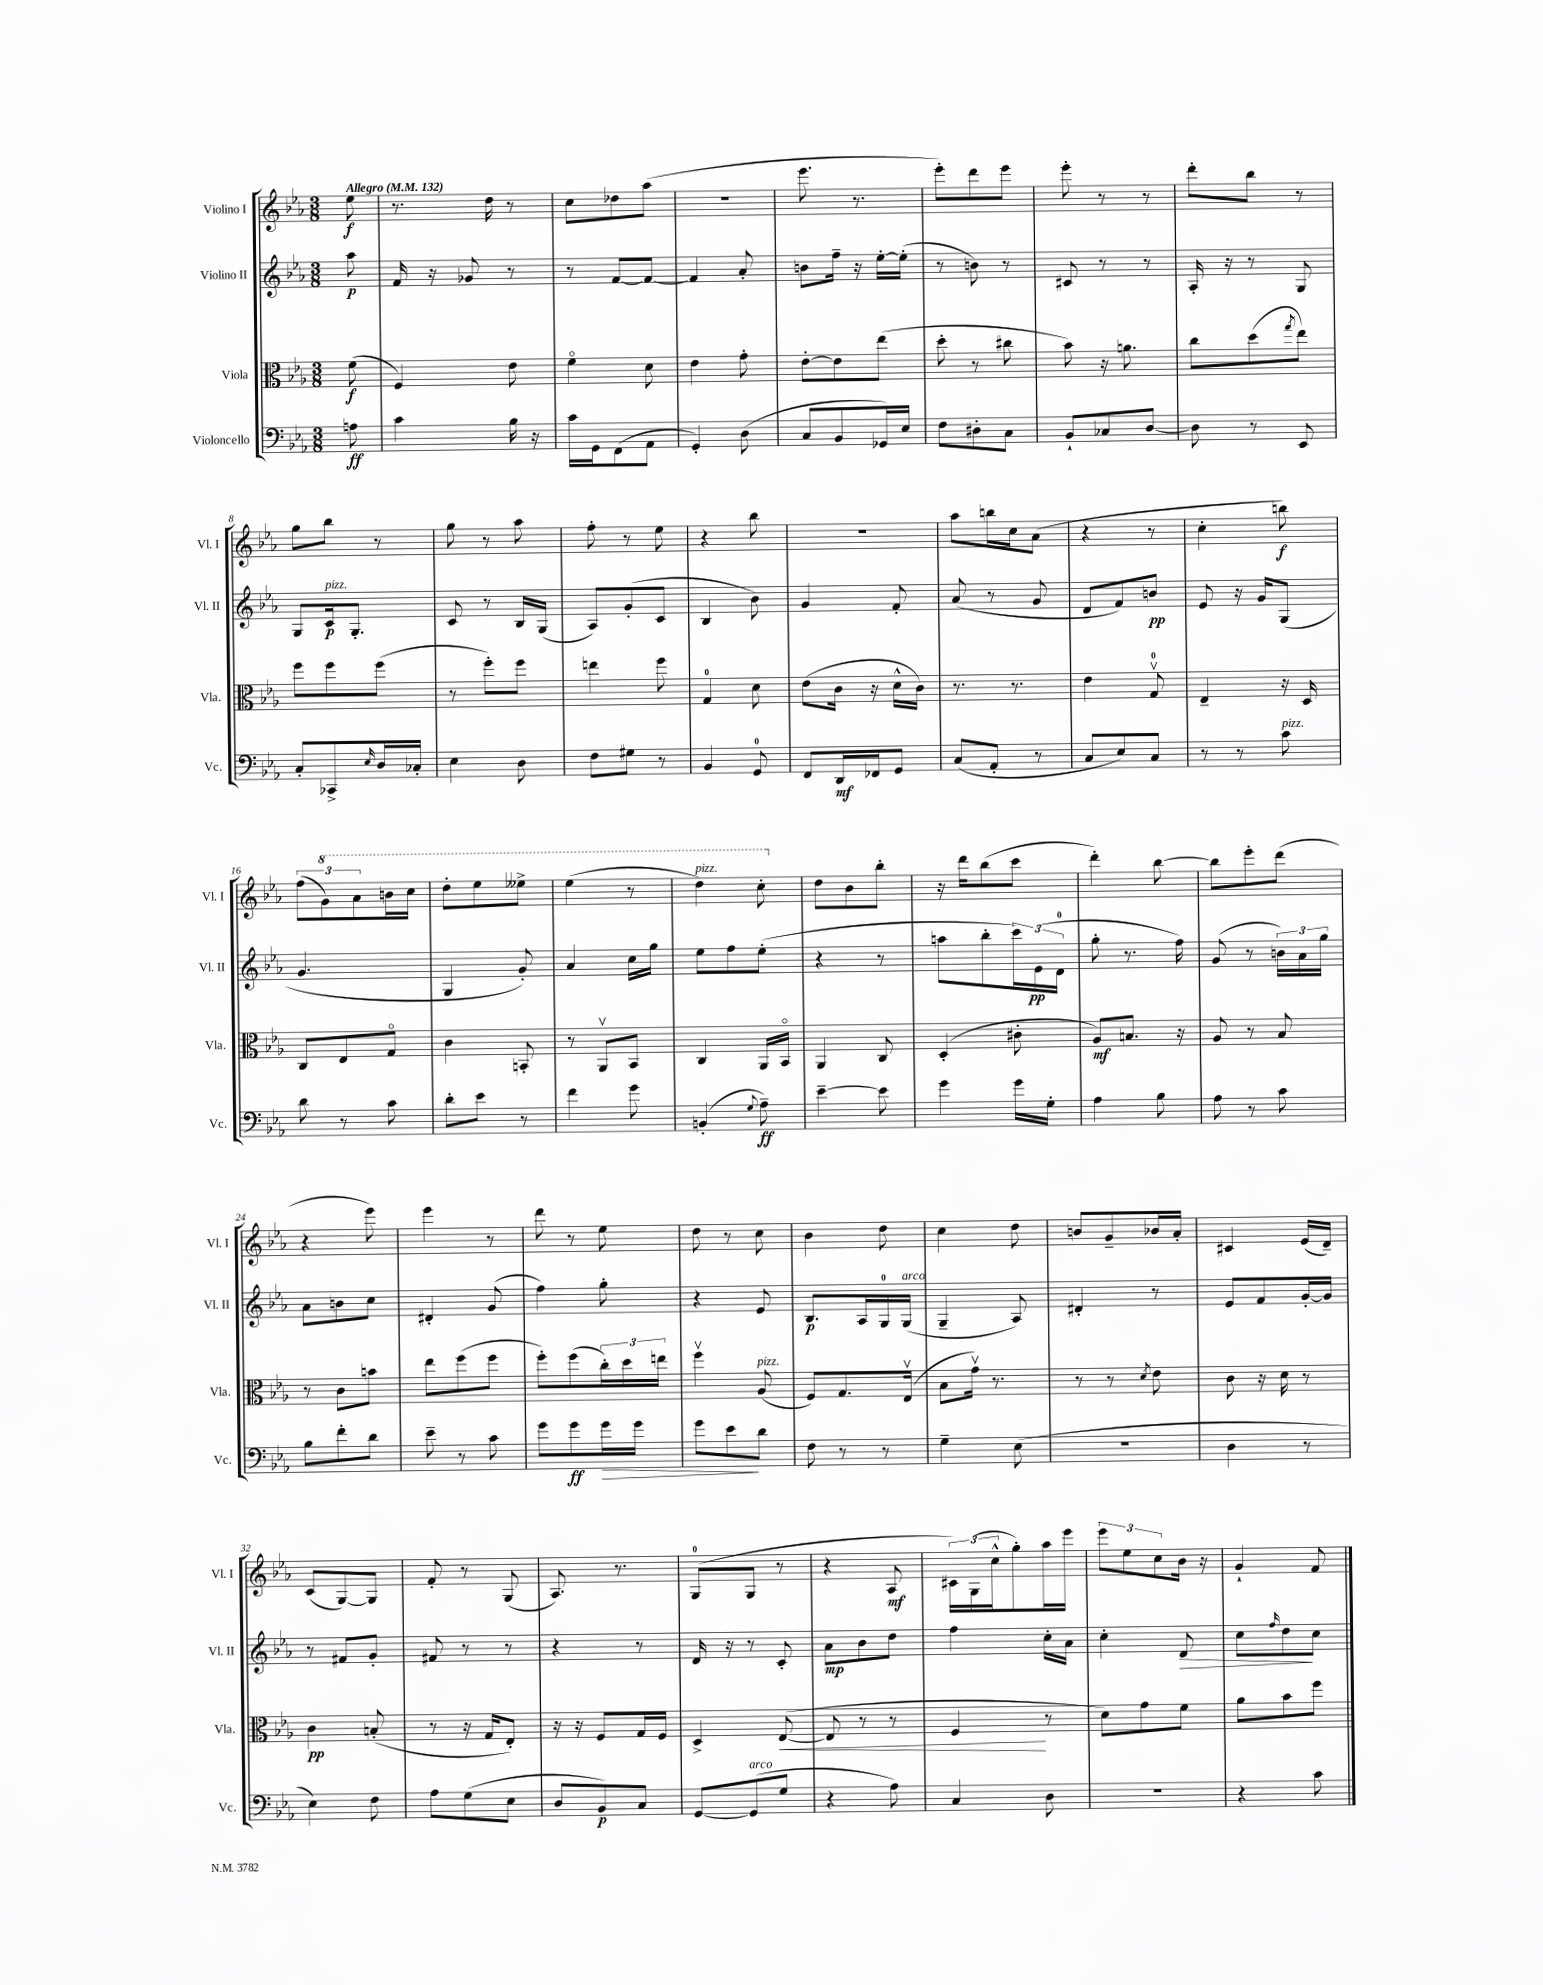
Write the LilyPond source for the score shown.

<<
\new StaffGroup <<
\new Staff = "s0" \with { instrumentName = "Violino I" shortInstrumentName = "Vl. I" } {
    \clef treble \key ees \major \numericTimeSignature \time 3/8 \partial 8 \tempo "Allegro" 4 = 132
    ees''8\f |
    r8. d''16 r8 |
    c''8 des''8 aes''8( |
    R4. |
    ees'''8. r8. |
    ees'''8-.) d'''8 ees'''8 |
    ees'''8-. r8 r8 |
    d'''8-. bes''8 r8 |
    g''8 bes''8 r8 |
    g''8 r8 aes''8 |
    f''8-. r8 ees''8 |
    r4 bes''8 |
    R4. |
    aes''8 b''16 c''16 aes'8( |
    r4 r8 |
    c''4-. b''8\f) |
    \tuplet 3/2 { f''8( \ottava #1 g''8) aes''8 } b''16 c'''16 |
    d'''8-. ees'''8 eeses'''8-> |
    ees'''4( r8 |
    d'''4^\markup { \italic "pizz." }) c'''8-. \ottava #0 |
    d''8 bes'8 bes''8-. |
    r16 d'''16 bes''8( c'''8 |
    d'''4-.) bes''8~ |
    bes''8 ees'''8-. d'''8( |
    r4 ees'''8) |
    ees'''4 r8 |
    d'''8 r8 ees''8 |
    d''8 r8 c''8 |
    bes'4 d''8 |
    c''4 d''8 |
    b'8 g'8-- bes'16 aes'16-. |
    cis'4 ees'16( d'16--) |
    c'8( g8~) g8 |
    f'8-. r8 g8( |
    aes8.) r8. |
    g8-0( g8 r8 |
    r4 aes8\mf |
    \tuplet 3/2 { cis'16) g16( c''16-^ } g''8-.) aes''16 ees'''16 |
    \tuplet 3/2 { ees'''8 ees''8 c''8 } bes'16 r16 |
    g'4-! f'8 \bar "|." |
}
\new Staff = "s1" \with { instrumentName = "Violino II" shortInstrumentName = "Vl. II" } {
    \clef treble \key ees \major \numericTimeSignature \time 3/8 \partial 8
    aes''8\p |
    f'16 r16 ges'8 r8 |
    r8 f'8~ f'8~ |
    f'4 aes'8-. |
    b'8 f''16-- r16 ees''16~-. ees''16-.( |
    r8 b'8) r8 |
    cis'8 r8 r8 |
    aes16-. r16 r8 g8 |
    g8 c'16\p^\markup { \italic "pizz." } g8.-. |
    c'8 r8 bes16 g16( |
    aes8) g'8-.( c'8 |
    bes4 bes'8) |
    g'4 f'8-. |
    aes'8( r8 g'8 |
    d'8 f'8) b'8\pp |
    ees'8 r16 g'16 g8( |
    g'4. |
    g4 g'8-.) |
    aes'4 c''16 g''16 |
    ees''8 f''8 ees''8-.( |
    r4 r8 |
    a''8 bes''8-. \tuplet 3/2 { c'''16) ees'16\pp( d'16-0 } |
    g''8-. r8. f''16) |
    g'8( r8 \tuplet 3/2 { b'16) aes'16 g''16 } |
    aes'8 b'8 c''8 |
    dis'4-. g'8( |
    f''4) g''8-. |
    r4 ees'8 |
    bes8.\p aes16 g16-0 g16^\markup { \italic "arco" }( |
    g4-- aes8) |
    dis'4-. r8 |
    ees'8 f'8 g'16~-. g'16 |
    r8 fis'8 g'8-. |
    fis'8 r8 r8 |
    r4 r8 |
    d'16 r16 r8 c'8-. |
    aes'8\mp bes'8 d''8 |
    f''4 c''16-. aes'16 |
    c''4-. d'8\> |
    c''8 \grace { f''16 } d''8\! c''8 \bar "|." |
}
\new Staff = "s2" \with { instrumentName = "Viola" shortInstrumentName = "Vla." } {
    \clef alto \key ees \major \numericTimeSignature \time 3/8 \partial 8
    f'8\f( |
    f4) ees'8 |
    f'4\flageolet d'8 |
    ees'4 g'8-. |
    ees'8~-. ees'8 ees''8( |
    d''8-. r8 cis''8 |
    bes'8) r16 a'8. |
    c''8 d''8( \acciaccatura { g''8 } ees''8) |
    f''8 f''8 f''8( |
    r8 f''8-.) f''8 |
    e''4 f''8 |
    g4-0 d'8 |
    ees'8( c'16 r16 d'16-^ c'16) |
    r8. r8. |
    ees'4 g8-0\upbow |
    ees4-- r16 d16 |
    c8 ees8 g8\flageolet |
    c'4 b,8-. |
    r8 aes,8\upbow bes,8 |
    c4 aes,16 bes,16\flageolet |
    aes,4 c8 |
    d4-.( cis'8-. |
    aes8\mf) b8. r16 |
    aes8 r8 bes8 |
    r8 c'8 b'8 |
    ees''8 f''8( f''8 |
    f''8-.) f''8( \tuplet 3/2 { c''16-.) d''16 e''16 } |
    f''4\upbow aes8^\markup { \italic "pizz." }( |
    f8) g8. ees16\upbow( |
    bes8 g'16\upbow) r8. |
    r8 r8 \acciaccatura { d'8 } ees'8 |
    c'8 r16 d'16 r8 |
    c'4\pp b8-.( |
    r8 r16 g16 ees8-.) |
    r16 r16 f8 g16 f16 |
    d4-> ees8~\<( |
    ees8 r8 r8 |
    f4\! r8 |
    d'8) g'8 f'8 |
    aes'8 bes'8 f''8 \bar "|." |
}
\new Staff = "s3" \with { instrumentName = "Violoncello" shortInstrumentName = "Vc." } {
    \clef bass \key ees \major \numericTimeSignature \time 3/8 \partial 8
    a8\ff |
    c'4 bes16 r16 |
    c'16 g,16 f,8( aes,8 |
    g,4-.) d8( |
    c8 bes,8 ges,16) ees16 |
    f8 dis8-. c8 |
    bes,8-! ces8 d8~ |
    d8 r8 ees,8 |
    c8-. ces,8-> \grace { ees16 } d16 ces16-. |
    ees4 d8 |
    f8 gis8 r8 |
    bes,4 g,8-0 |
    f,8 d,16\mf fes,16 g,8 |
    c8( aes,8-. r8 |
    c8 ees8) c8 |
    r8 r8 c'8^\markup { \italic "pizz." } |
    d'8 r8 c'8 |
    d'8-. ees'8 r8 |
    f'4 g'8 |
    b,4-.( \appoggiatura { g8 } aes8--\ff) |
    ees'4~-- ees'8 |
    g'4 g'16 g16-. |
    aes4 bes8 |
    aes8 r8 c'8 |
    bes8 f'8-. d'8 |
    ees'8-- r8 c'8 |
    g'8 g'8\ff g'16\> g'16 |
    g'8 ees'8\! d'8 |
    f8 r8 r8 |
    g4-- ees8( |
    R4. |
    d4 r8 |
    ees4) f8 |
    aes8 g8( ees8 |
    d8 bes,8\p) c8 |
    g,8~ g,8^\markup { \italic "arco" }( g8 |
    r4 aes8) |
    c4 d8 |
    R4. |
    r4 c'8 \bar "|." |
}
>>
>>
